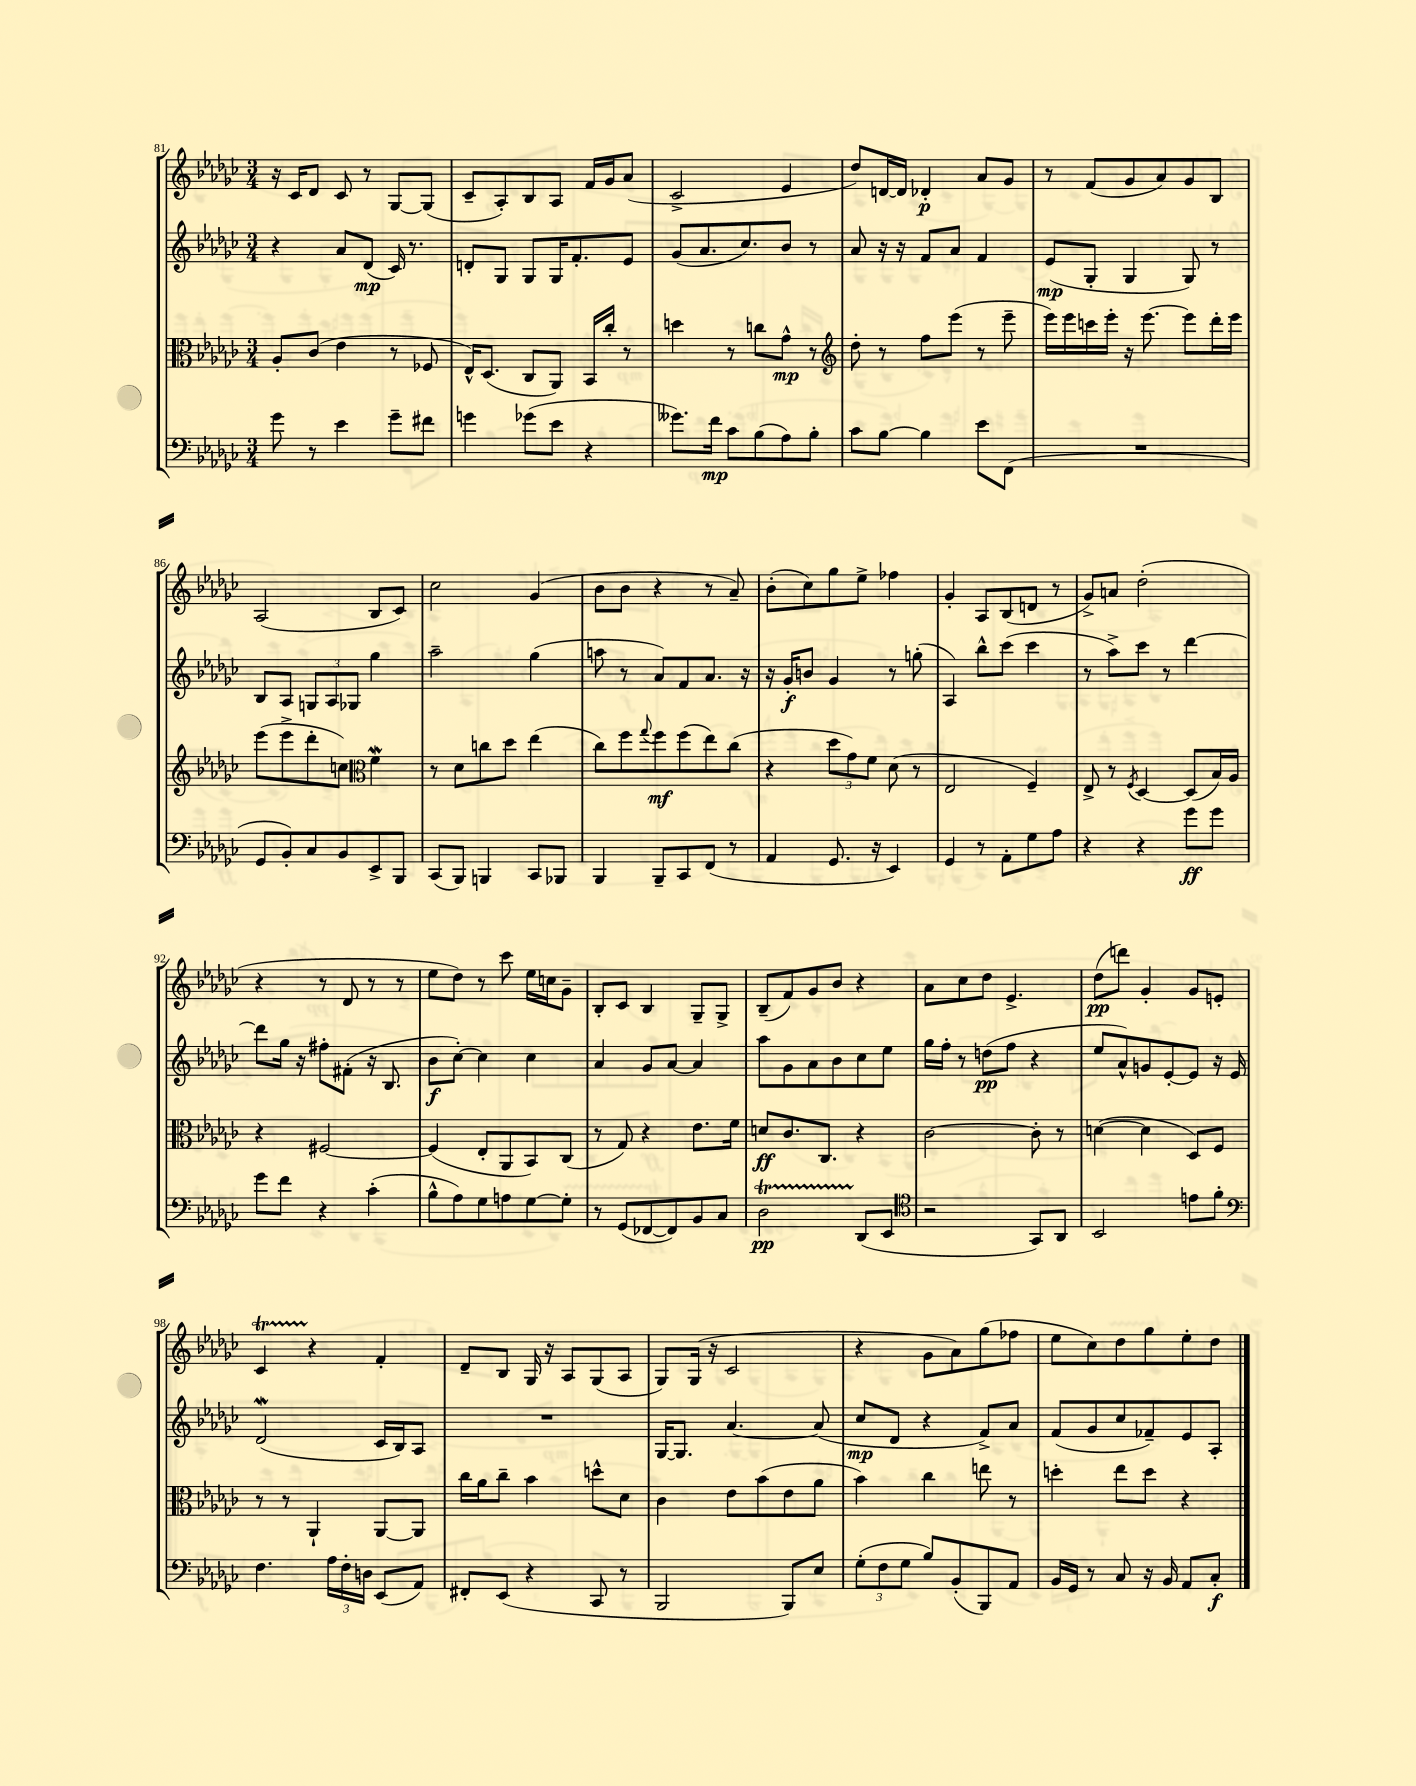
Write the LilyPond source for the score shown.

<<
\new StaffGroup <<
\new Staff = "s0" {
    \clef treble \key ges \major \numericTimeSignature \time 3/4
    r16 ces'16 des'8 ces'8 r8 ges8~ ges8( |
    ces'8-- aes8-.) bes8 aes8 f'16 ges'16 aes'8( |
    ces'2-> ees'4 |
    des''8) d'16~ d'16 des'4-.\p aes'8 ges'8 |
    r8 f'8( ges'8 aes'8) ges'8 bes8 |
    aes2( bes8 ces'8) |
    ces''2 ges'4( |
    bes'8 bes'8 r4 r8 aes'8--) |
    bes'8-.( ces''8) ges''8 ees''8-> fes''4 |
    ges'4-. aes8 bes8( d'8 r8 |
    ges'8->) a'8 des''2-.( |
    r4 r8 des'8 r8 r8 |
    ees''8 des''8) r8 ces'''8 ees''16 c''16 ges'8-- |
    bes8-. ces'8 bes4 ges8-- ges8-> |
    bes8--( f'8) ges'8 bes'8 r4 |
    aes'8 ces''8 des''8 ees'4.-> |
    des''8\pp( d'''8) ges'4-. ges'8 e'8-. |
    ces'4\startTrillSpan r4\stopTrillSpan f'4-. |
    des'8-- bes8 ges16 r16 aes8 ges8( aes8 |
    ges8) ges16( r16 ces'2 |
    r4 ges'8 aes'8) ges''8( fes''8 |
    ees''8 ces''8) des''8 ges''8 ees''8-. des''8 \bar "|." |
}
\new Staff = "s1" {
    \clef treble \key ges \major \numericTimeSignature \time 3/4
    r4 aes'8 des'8\mp( ces'16) r8. |
    d'8-. ges8 ges8 ges16 f'8.-. ees'8 |
    ges'8( aes'8. ces''8.) bes'8 r8 |
    aes'8 r16 r16 f'8 aes'8 f'4 |
    ees'8\mp( ges8-. ges4 ges8) r8 |
    bes8 aes8 \tuplet 3/2 { g8 aes8 ges8 } ges''4 |
    aes''2-- ges''4( |
    a''8 r8 aes'8) f'8 aes'8. r16 |
    r16 ges'16-.\f b'8 ges'4 r8 g''8-.( |
    aes4) bes''8-^ ces'''8( ces'''4 |
    r8 aes''8->) ces'''8 r8 des'''4~ |
    des'''8 ges''16 r16 fis''8-. fis'8-.( r16 bes8. |
    bes'8\f ces''8~-.) ces''4 ces''4 |
    aes'4 ges'8 aes'8~ aes'4 |
    aes''8 ges'8 aes'8 bes'8 ces''8 ees''8 |
    ges''16 f''16-. r8 d''8\pp( f''8 r4 |
    ees''8 aes'8-^) g'8 ees'8~-. ees'8 r16 ees'16 |
    des'2\mordent( ces'16 bes16) aes8 |
    R2. |
    ges16~ ges8. aes'4.~ aes'8( |
    ces''8\mp des'8 r4 f'8->) aes'8 |
    f'8( ges'8 ces''8 fes'8--) ees'8 aes8-. \bar "|." |
}
\new Staff = "s2" {
    \clef alto \key ges \major \numericTimeSignature \time 3/4
    aes8-. ces'8( ees'4 r8 fes8 |
    ees16-^) des8.( ces8 aes,8) bes,16 ces''16-. r8 |
    d''4 r8 c''8 ges'8-^\mp r8 |
    \clef treble des''8-. r8 f''8 ees'''8( r8 ees'''8-- |
    ees'''16) ees'''16 c'''16 ees'''16-. r16 ees'''8.~ ees'''8 des'''16-. ees'''16 |
    ees'''8( ees'''8-> des'''8-. c''8) \clef alto f'4\mordent |
    r8 des'8 c''8 des''8 ees''4( |
    ces''8) f''8 \appoggiatura { ges''8 } f''8\mf f''8( ees''8) ces''8( |
    r4 \tuplet 3/2 { des''8 ges'8) f'8 } des'8( r8 |
    ees2 f4--) |
    ees8-> r8 \acciaccatura { f8 } des4~ des8( bes16) aes16 |
    r4 fis2~ |
    fis4( ees8-. aes,8 bes,8) ces8( |
    r8 ges8) r4 ees'8. f'16 |
    d'8\ff ces'8. ces8. r4 |
    ces'2~ ces'8-. r8 |
    d'4~( d'4 des8) f8 |
    r8 r8 aes,4-! aes,8~ aes,8 |
    ces''16 aes'16 ces''8-- bes'4 d''8-^ des'8 |
    ces'4 ees'8 bes'8( ees'8 aes'8 |
    bes'4) ces''4 e''8 r8 |
    d''4-. ees''8 d''8 r4 \bar "|." |
}
\new Staff = "s3" {
    \clef bass \key ges \major \numericTimeSignature \time 3/4
    ges'8 r8 ees'4 ges'8-- fis'8 |
    g'4 ges'8( ees'8 r4 |
    geses'8.) f'16\mp ces'8 bes8( aes8) bes8-. |
    ces'8 bes8~ bes4 ees'8 f,8( |
    R2. |
    ges,8 bes,8-.) ces8 bes,8 ees,8-> bes,,8 |
    ces,8( bes,,8) b,,4 ces,8 bes,,8 |
    bes,,4 bes,,8-- ces,8 f,8( r8 |
    aes,4 ges,8. r16 ees,4) |
    ges,4 r8 aes,8-. ges8 aes8 |
    r4 r4 ges'8\ff ges'8 |
    ges'8 f'8 r4 ces'4-.( |
    bes8-^ aes8) ges8 a8 ges8~ ges8-. |
    r8 ges,8( fes,8~ fes,8) bes,8 ces8 |
    des2\startTrillSpan\pp des,8\stopTrillSpan( ees,8 |
    \clef tenor r2 ges,8) aes,8 |
    bes,2 e'8 f'8-. |
    \clef bass f4. \tuplet 3/2 { aes16 f16-. d16 } ees,8( aes,8) |
    fis,8-. ees,8( r4 ces,8 r8 |
    bes,,2 bes,,8) ees8 |
    \tuplet 3/2 { ges8-.( f8 ges8 } bes8) bes,8-.( bes,,8) aes,8 |
    bes,16 ges,16 r8 ces8 r16 bes,16 aes,8 ces8-.\f \bar "|." |
}
>>
>>
\layout { \context { \Score currentBarNumber = #81 } }
